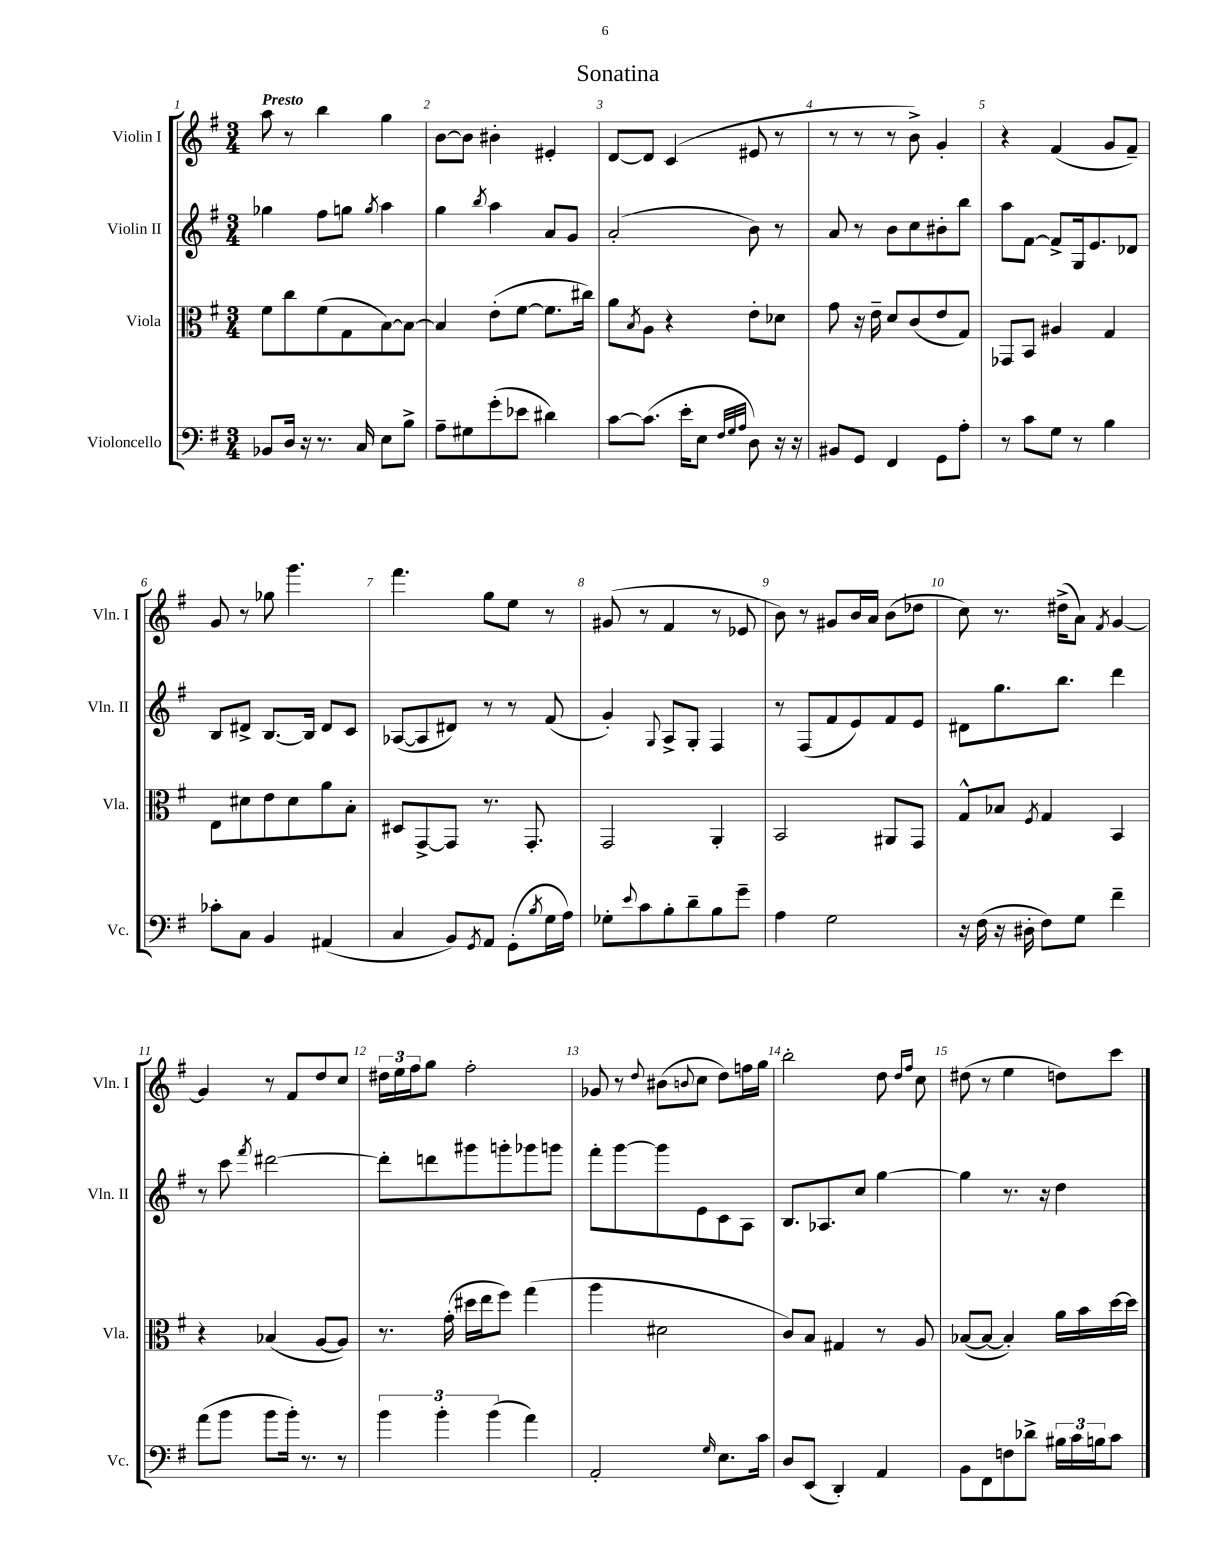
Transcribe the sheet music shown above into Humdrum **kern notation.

**kern	**kern	**kern	**kern
*part4	*part3	*part2	*part1
*staff4	*staff3	*staff2	*staff1
*I"Violoncello	*I"Viola	*I"Violin II	*I"Violin I
*I'Vc.	*I'Vla.	*I'Vln. II	*I'Vln. I
*clefF4	*clefC3	*clefG2	*clefG2
*k[f#]	*k[f#]	*k[f#]	*k[f#]
*M3/4	*M3/4	*M3/4	*M3/4
=1	=1	=1	=1
!	!	!	!LO:TX:a:B:t=Presto
8BB-X/L	8f#\L	4gg-X\	8aa\
16D/Jk	8cc\	.	8r
16r	.	.	.
8.r	(8f#\	8ff#\L	4bb\
.	8G\	8ggn\J	.
16C/	.	.	.
.	.	8qgg/	.
8E\L	[8B\)	4aa\	4gg\
8B^\J	8B\J_	.	.
=2	=2	=2	=2
8A~\L	4B/]	4gg\	[8b\L
8G#X\	.	.	8b\J]
.	.	8qbb/	.
(8g'\	(8e'\L	4aa\	4b#X'\
8e-X\J	[8f#\J	.	.
4d#X\)	8.f#\L]	8a/L	4e#X'/
.	.	8g/J	.
.	16cc#X\Jk)	.	.
=3	=3	=3	=3
[8c\L	8a\L	(2a'/	[8d/L
.	8qB/	.	.
(8.c\J]	8A\J	.	8d/J]
.	4r	.	(4c/
16e'\KL	.	.	.
8E\J	.	.	.
32qqF#/LLL	.	.	.
32qqG/	.	.	.
32qqA/JJJ	.	.	.
8D\)	8e'\L	8b\)	8e#X/
16r	8d-X\J	8r	8r
16r	.	.	.
=4	=4	=4	=4
8BB#X/L	8g\	8a/	8r
8GG/J	16r	8r	8r
.	16e~\	.	.
4FF#/	8d/L	8b\L	8r
.	(8c/	8cc\	8b^\)
8GG\L	8e/	8b#X'\	4g'/
8A'\J	8G/J)	8bb\J	.
=5	=5	=5	=5
8r	8GG-X/L	8aa\L	4r
8c\L	8BB/J	[8f#\J	.
8G\J	4A#X/	8f#^/L]	(4f#/
8r	.	16G/k	.
.	.	8.e/	.
4B\	4G/	.	8g/L
.	.	8d-X/J	8f#~/J)
!!LO:LB:g=z
=6	=6	=6	=6
8c-X'\L	8E\L	8B/L	8g/
8C\J	8d#X\	8d#X^/J	8r
4BB/	8e\	[8.B/L	8gg-X\
.	8d#\	.	4.ggg\
.	.	16B/Jk]	.
(4AA#X/	8a\	8d#/L	.
.	8B'\J	8c/J	.
=7	=7	=7	=7
4C/	8D#X/L	([8A-X/L	4.fff#\
.	[8GG^/	8A-/]	.
8BB/L)	8GG/J]	8d#X/J)	.
8qGG/	.	.	.
8AA/J	8.r	8r	8gg\L
(8GG'\L	.	8r	8ee\J
.	8.GG'/	.	.
8qB/	.	.	.
16G\L	.	(8f#/	8r
16A\JJ)	.	.	.
=8	=8	=8	=8
8G-X'\L	2GG/	4g'/)	(8g#X/
8qqe/	.	.	.
8c\	.	.	8r
.	.	8qqG/	.
8B'\	.	8A^/L	4f#/
8d~\	.	8G'/J	.
8B\	4AA'/	4F#/	8r
8g~\J	.	.	8e-X/
=9	=9	=9	=9
4A\	2BB/	8r	8b\)
.	.	(8F#/L	8r
2G\	.	8f#/	8g#X/L
.	.	8e/)	16b/L
.	.	.	16a/JJ
.	8AA#X/L	8f#/	(8b\L
.	8GG/J	8e/J	8dd-X\J
=10	=10	=10	=10
16r	8G^^/L	8d#X\L	8cc\)
(16F#\	.	.	.
16r	8B-X/J	8.gg\	8.r
16D#X'\	.	.	.
.	8qF#/	.	.
8F#\L)	4G/	.	.
.	.	8.bb\J	(16dd#X^\KL
8G\J	.	.	8a\J)
.	.	.	8qf#/
4f#~\	4BB/	4ddd\	[4g/
!!LO:LB:g=z
=11	=11	=11	=11
(8a\L	4r	8r	4g/]
8b\J	.	8ccc\	.
.	.	8qfff#/	.
8b\L	(4B-X/	[2ddd#X\	8r
16b'\Jk)	.	.	8f#/L
8.r	.	.	.
.	[8A/L	.	8dd/
8r	8A/J])	.	8cc/J
=12	=12	=12	=12
6b\	8.r	8ddd#'\L]	24dd#X\LL
.	.	.	24ee\
.	.	.	24ff#\J
.	.	8dddn\	8gg\J
6b'\	.	.	.
.	(16g'\	.	.
.	16dd#X\LL	8ggg#X\	2ff#'\
.	16ee\J	.	.
(6b\	.	.	.
.	8ff#\J)	8gggn'\	.
4a\)	(4gg\	8ggg-X\	.
.	.	8gggn\J	.
=13	=13	=13	=13
2AA'/	4aa\	8fff#'\L	8g-X/
.	.	[8ggg\	8r
.	.	.	8qqdd/
.	2d#X\	8ggg\]	(8b#X\L
.	.	.	8qqbn/
.	.	8e\	8cc\J
16qqG/	.	.	.
8.E\L	.	8c\	8dd\L)
.	.	8A\J	16ffn\L
16c\Jk	.	.	16gg\JJ
=14	=14	=14	=14
8D/L	8c/L)	8.B/L	2bb'\
(8EE/J	8B/J	.	.
.	.	8.A-X/	.
4DD'/)	4G#X/	.	.
.	.	8cc/J	.
4AA/	8r	[4gg\	8dd\
.	.	.	16qqdd/LL
.	.	.	16qqff#/JJ
.	8A/	.	8cc\
=15	=15	=15	=15
8BB\L	([8B-X/L	4gg\]	(8dd#X\
8FF#\	8B-/J_	.	8r
8Fn\	4B-'/])	8.r	4ee\
8d-X^\J	.	.	.
.	.	16r	.
24B#X\LL	16a\LL	4dd\	8ddn\L)
24c\	.	.	.
.	16b\	.	.
24Bn\J	.	.	.
8c\J	[16dd\	.	8ccc\J
.	16dd\JJ]	.	.
==	==	==	==
*-	*-	*-	*-
